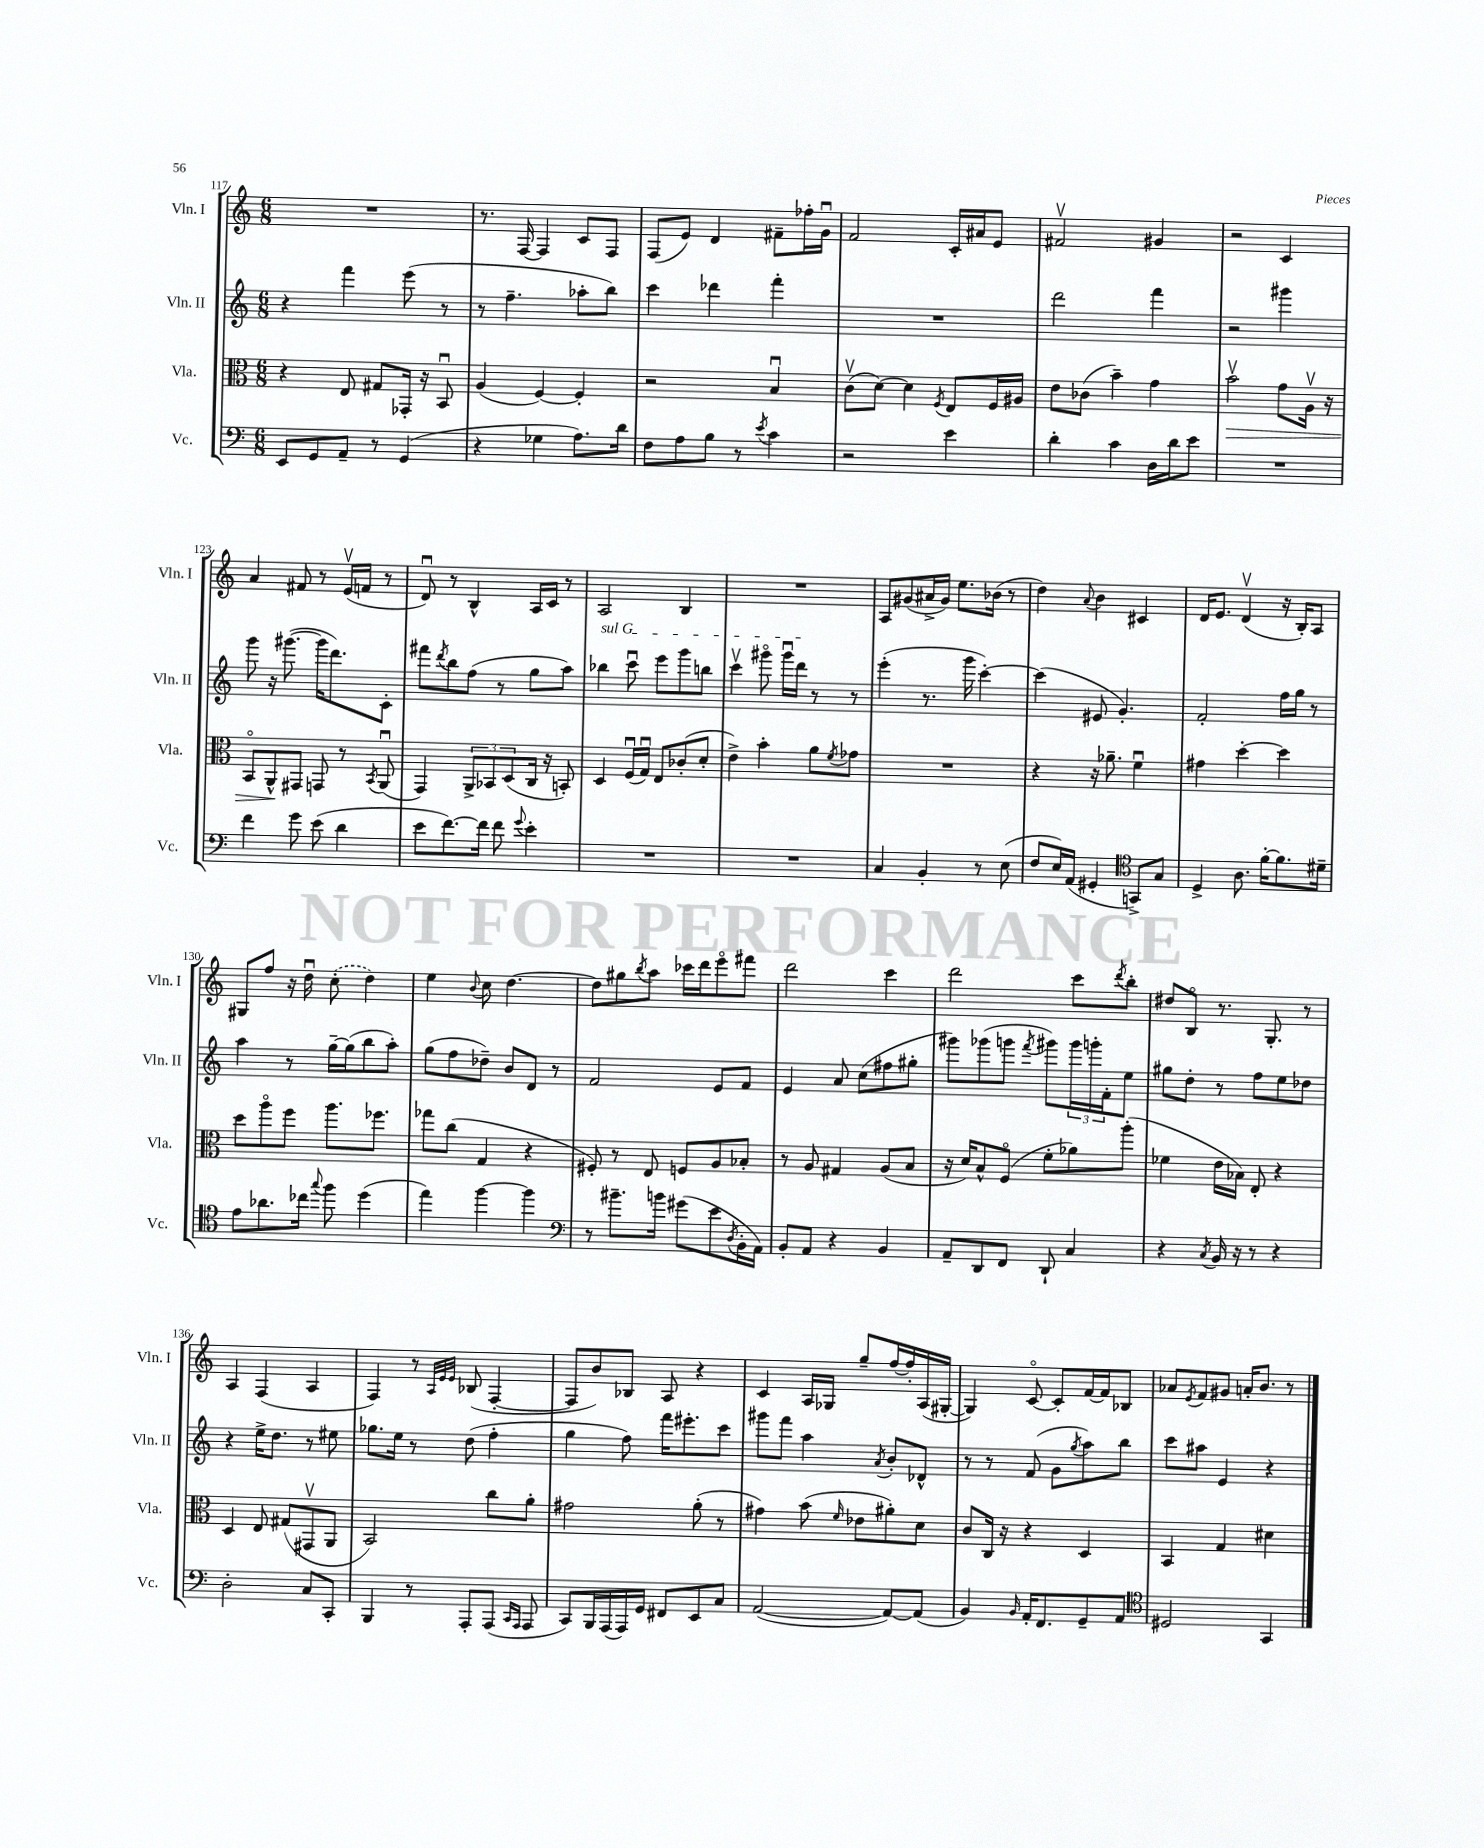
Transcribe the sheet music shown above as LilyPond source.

<<
\new StaffGroup <<
\new Staff = "s0" \with { instrumentName = "Vln. I" shortInstrumentName = "Vln. I" } {
    \clef treble \key c \major \numericTimeSignature \time 6/8
    R2. |
    r8. f16~ f4 c'8 f8 |
    f8( e'8) d'4 fis'8-- fes''16-. g'16\downbow |
    f'2 c'16-. ais'16 e'8 |
    fis'2\upbow gis'4 |
    r2 c'4 |
    a'4 fis'8 r8 e'16\upbow( f'16 r8 |
    d'8\downbow) r8 b4-^ a16 c'16 r8 |
    a2 b4 |
    R2. |
    a8 gis'8( ais'16-> gis'16) e''8. bes'16( r8 |
    d''4) \appoggiatura { a'8 } b'4 cis'4 |
    d'16 e'8. d'4\upbow( r16 b16-.) a8 |
    gis8 f''8 r16 d''16\downbow \once \slurDashed c''8-.( d''4) |
    e''4 \appoggiatura { b'8 } c''8 d''4.~ |
    d''8 gis''8 \acciaccatura { b''8 } a''8 ces'''16 d'''16 e'''8\flageolet fis'''8 |
    d'''2 c'''4 |
    d'''2 c'''8 \acciaccatura { d'''8 } b''8-. |
    dis''8 b8\flageolet r8. g8.-. r8 |
    a4 f4( a4 |
    f4) r8 \grace { a32 e'32 e'32 } bes8( f4~-. |
    f8 b'8) bes8 a8 r4 |
    c'4 a16 ges16 g''8-- f''16~ f''16-. a16( gis16~-. |
    gis4) c'8~\flageolet c'8-. f'16~ f'16 bes8 |
    aes'8 \acciaccatura { e'8 } f'8 gis'8 a'16-. b'8. r8 \bar "|." |
}
\new Staff = "s1" \with { instrumentName = "Vln. II" shortInstrumentName = "Vln. II" } {
    \clef treble \key c \major \numericTimeSignature \time 6/8
    r4 f'''4 e'''8( r8 |
    r8 f''4.-- aes''8-. b''8) |
    c'''4 des'''4 f'''4-. |
    R2. |
    d'''2 f'''4 |
    r2 gis'''4 |
    g'''8 r16 gis'''8.~( gis'''16 d'''8.) c'8-. |
    fis'''8 \acciaccatura { d'''8 } b''8 f''8( r8 g''8 a''8) |
    \once \override TextSpanner.bound-details.left.text = \markup { \italic "sul G" } bes''4\startTextSpan c'''8\downbow e'''8 g'''8 b''8 |
    c'''4\upbow gis'''8\flageolet gis'''16\downbow d'''16\stopTextSpan r8 r8 |
    e'''4-.( r8. g'''16 c'''4~-.) |
    c'''4( eis'8 g'4.-.) |
    f'2-. f''16 g''16 r8 |
    a''4 r8 g''16~-- g''16( b''8 a''8-.) |
    g''8( f''8 des''8--) b'8 d'8 r8 |
    f'2 e'8 f'8 |
    e'4 a'8 c''8( fis''8 gis''8-. |
    gis'''8) ges'''8( g'''8 \acciaccatura { f'''8 } gis'''8) \tuplet 3/2 { gis'''16 g'''16-. f'16-. } e''8 |
    gis''8 d''8-. r8 f''8 e''8 des''8 |
    r4 e''16-> d''8. r8 eis''8 |
    ges''8. e''16 r8 d''8( f''4-. |
    g''4 f''8) f'''16 eis'''8.-. c'''8 |
    gis'''8 f'''8 a''4 \acciaccatura { a'8 } b'8-. des'8-^ |
    r8 r8 f'8( g'8 \acciaccatura { g''8 } a''8) b''8 |
    c'''8 ais''8 e'4 r4 \bar "|." |
}
\new Staff = "s2" \with { instrumentName = "Vla." shortInstrumentName = "Vla." } {
    \clef alto \key c \major \numericTimeSignature \time 6/8
    r4 e8 gis8 ges,16-. r16 b,8\downbow |
    a4( f4~) f4-. |
    r2 b4\downbow |
    c'8\upbow( d'8~) d'4 \acciaccatura { f8 } e8 f16 ais16 |
    e'8 ces'8( b'4--) g'4 |
    b'2\upbow\> g'8 a16\upbow r16 |
    b,8\flageolet a,8-^\! gis,8 g,8 r8 \acciaccatura { b,8 } a,8\downbow( |
    g,4) \tuplet 3/2 { a,8-> bes,8 d8( } c16 r16 b,8-.) |
    d4 f16\downbow( g16\downbow) e8 ces'8-.( d'8-. |
    e'4->) b'4-. a'8 \acciaccatura { f'8 } ges'8 |
    R2. |
    r4 r16 aes'8.-- f'4\downbow |
    gis'4 d''4~-. d''4 |
    d''8 a''8\flageolet f''8 a''8. fes''8. |
    ges''8 c''8( g4 r4 |
    fis8-.) r8 e8 f8 a8 bes8-. |
    r8 a8 gis4 a8( b8 |
    r16 d'16) b8-^ f8\flageolet( f'8-. aes'8) a''8-.( |
    fes'4 e'16 bes16) e8-. r4 |
    d4 e8 gis8( gis,8\upbow a,8 |
    b,2) c''8 a'8-. |
    gis'2 a'8-.( r8 |
    gis'4) b'8( \grace { f'16 } ees'8 ais'8-.) d'8 |
    c'8 c16 r16 r4 d4 |
    b,4 g4 dis'4 \bar "|." |
}
\new Staff = "s3" \with { instrumentName = "Vc." shortInstrumentName = "Vc." } {
    \clef bass \key c \major \numericTimeSignature \time 6/8
    e,8 g,8 a,8-- r8 g,4( |
    r4 ges4 a8.) d'16 |
    f8 a8 b8 r8 \acciaccatura { e'8 } c'4 |
    r2 e'4 |
    d'4-. c'4 d16 d'16 e'8 |
    R2. |
    f'4 g'8 e'8( d'4 |
    e'8 f'8.~) f'16 f'8 \appoggiatura { g'8 } e'4-. |
    R2. |
    R2. |
    c4 b,4-. r8 e8( |
    f8 e16) a,16( gis,4-. \clef tenor g,8->) g8 |
    d4-> a8. f'16~-. f'8. dis'16-- |
    e'8 aes'8. ces''16 \appoggiatura { g''8 } f''8 d''4( |
    e''4) f''4~ f''4 |
    \clef bass r8 bis'8.-- b'16 gis'8( e'8 \acciaccatura { d8 } b,16-. a,16) |
    b,8-. a,8 r4 b,4 |
    a,8-- d,8 f,8 d,8-! c4 |
    r4 \acciaccatura { c8 } b,16 r16 r8 r4 |
    d2-. c8 c,8-. |
    b,,4 r8 a,,8-. a,,8( \grace { c,16 a,,16 } a,,8 |
    c,8) b,,16 a,,16( a,,16) g,16 fis,8 e,8 c8 |
    a,2~( a,8~) a,8( |
    b,4) \grace { b,16 } a,16-. f,8. g,8-- a,8 |
    \clef tenor dis2 g,4 \bar "|." |
}
>>
>>
\layout { \context { \Score currentBarNumber = #117 } }
